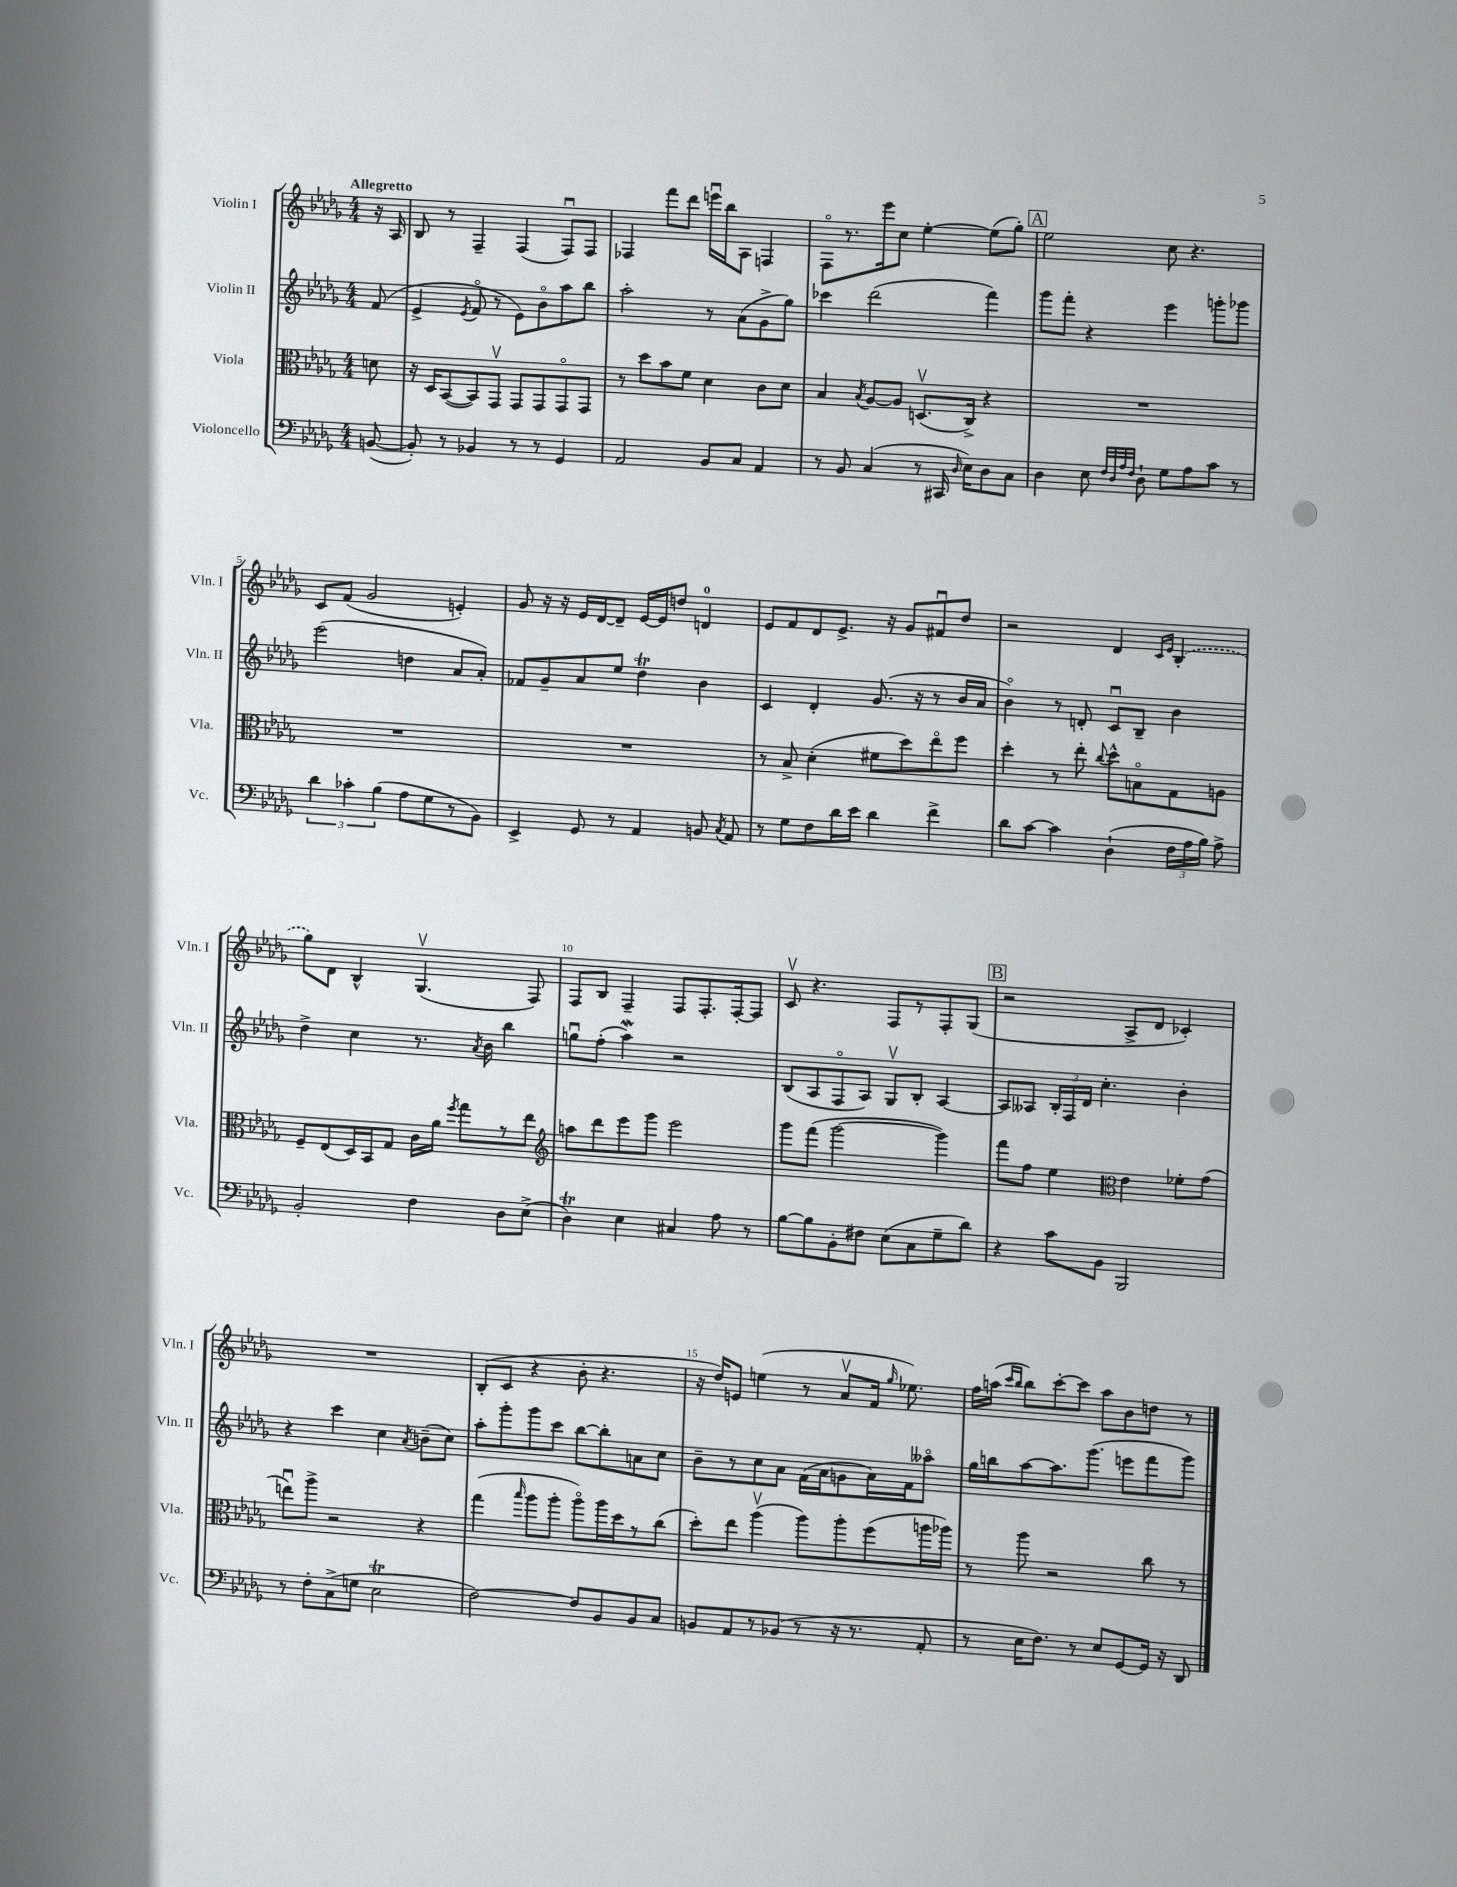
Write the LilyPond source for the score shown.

<<
\new StaffGroup <<
\new Staff = "s0" \with { instrumentName = "Violin I" shortInstrumentName = "Vln. I" } {
    \clef treble \key des \major \numericTimeSignature \time 4/4 \partial 8 \tempo "Allegretto"
    \autoBeamOff r16 aes16 |
    bes8 r8 f4-- f4( f8[\downbow) f8] |
    fes4 f'''8[ des'''8] e'''16[\downbow bes''16 aes8] f4 |
    f8[\flageolet r8. ees'''16 c''8] ees''4~-. ees''8[( ges''8]-.) |
    \mark \markup { \box "A" } ees''2 c''8 r4. |
    c'8[ f'8]( ges'2 e'4-.) |
    ges'8 r16 r16 ees'16[ des'16~ des'8]-- ees'16[~ ees'16 d''8] d'4-0 |
    ees'8[ f'8 des'8 ees'8.]-> r16 ges'8[ fis'8\downbow des''8] |
    r2 des'4 \grace { c'16[ ees'16] } \once \slurDashed bes4-.( |
    ges''8[) des'8] bes4-^ ges4.\upbow( f8) |
    f8[ bes8] f4-- f8[ f8.-. f16~-. f8] |
    c'8\upbow r4. f8[ r8 f8-. ges8]( |
    \mark \markup { \box "B" } r2 aes8[-> des'8] ces'4-.) |
    R1 |
    bes8[-.( c'8] r4 bes'8-. r4. |
    r16 des''16[) e'8] e''4( r8 aes'8[\upbow f'16] \grace { ges''16 } ees''8.) |
    f''16[ a''16]( \grace { c'''16[ bes''16] } bes''8[) c'''8~-. c'''8] a''8[ bes'8 d''8] r8 \bar "|." |
}
\new Staff = "s1" \with { instrumentName = "Violin II" shortInstrumentName = "Vln. II" } {
    \clef treble \key des \major \numericTimeSignature \time 4/4 \partial 8
    \autoBeamOff f'8( |
    ees'4-> \acciaccatura { ees'8 } f'8\flageolet r8 ees'8[) bes'8\flageolet aes''8 bes''8] |
    aes''2-. r8 aes'8[( ges'8-> ges''8]) |
    ces'''4 des'''2( f'''4) |
    \mark \markup { \box "A" } ges'''8[ f'''8]-. r4 ees'''4 g'''8[-. ges'''8] |
    ees'''2( d''4 aes'8[ aes'8]-.) |
    fes'8[ ges'8-- aes'8 ees''8] des''4\trill bes'4 |
    c'4 des'4-. ges'8.( r16 r8 bes'16[ aes'16] |
    bes'4\flageolet) r8 d'8-. c'8[\downbow bes8]-- bes'4 |
    des''4-> c''4 r8. \acciaccatura { aes'8 } bes'16 bes''4 |
    g''8[\downbow f''8]-.( aes''4\mordent) r2 |
    bes8[( aes8 f8\flageolet aes8]) ges8[\upbow bes8]-. aes4~ |
    \mark \markup { \box "B" } aes8[ aeses8] \tuplet 3/2 { bes16[-. f16 des'16] } c''4.-. bes'4-. |
    r4 c'''4 c''4 \acciaccatura { aes'8 } b'8[--( c''8]) |
    aes''8[-. ges'''8-. ges'''8 c'''8] bes''8[~ bes''8-. a'8 c''8] |
    bes'8[-- r8 c''8 aes'8] f'16[( aes'16 g'8 aes'16) f'16 aeses''8]\flageolet |
    ges''16[ b''16 aes''8~ aes''8. ges'''8.]( e'''8[ f'''8 ges'''8]) \bar "|." |
}
\new Staff = "s2" \with { instrumentName = "Viola" shortInstrumentName = "Vla." } {
    \clef alto \key des \major \numericTimeSignature \time 4/4 \partial 8
    \autoBeamOff d'8 |
    r16 des16[ bes,8~( bes,8) ges,8]\upbow ges,8[ ges,8 ges,8\flageolet ges,8] |
    r8 des''8[ bes'8 f'8] des'4 c'8[ des'8] |
    bes4 \acciaccatura { bes8 } aes8[~ aes8] d8.[\upbow( c16]->) r4 |
    \mark \markup { \box "A" } R1 |
    R1 |
    R1 |
    r8 bes8-> des'4-.( fis'8[ des''8) ees''8\flageolet f''8] |
    des''4-. r8 ees''8-. \appoggiatura { c''8 } des''8[-^ b8\flageolet ges8 a8] |
    f8[-- ees8( des16) bes,16 ges8] c'16[ aes'16] \acciaccatura { f''8 } ges''8[ r8 ees''8] |
    \clef treble a''8[ des'''8 ees'''8 ges'''8] ees'''2 |
    ges'''8[ f'''8]( ges'''2~ ges'''4) |
    \mark \markup { \box "B" } f'''8[ f''8] ees''4 \clef alto ees'4 fes'8[-. ges'8]( |
    e''8[\downbow) aes''8]-> r2 r4 |
    ges''4( \grace { bes''16 } aes''8[ aes''8]-. aes''8[\flageolet) aes''16 des''16 r8 c''8]( |
    des''8[-.) ees''8] aes''4\upbow( aes''8[) aes''8-. f''8( a''16 aes''16]) |
    r8 aes''8 r2 c''8 r8 \bar "|." |
}
\new Staff = "s3" \with { instrumentName = "Violoncello" shortInstrumentName = "Vc." } {
    \clef bass \key des \major \numericTimeSignature \time 4/4 \partial 8
    \autoBeamOff b,8~( |
    b,8-.) r8 bes,4 r8 r8 ges,4 |
    aes,2 bes,8[ c8] aes,4 |
    r8 bes,8 c4( r8 cis,16 \grace { des16 } ees16[) des8 c8] |
    \mark \markup { \box "A" } des4 ees8 \grace { f32[ des32 aes32 f32] } des8-! ges8[ aes8 c'8] r8 |
    \tuplet 3/2 { des'4 ces'4-. bes4( } aes8[ ges8 r8 bes,8]) |
    ees,4-> ges,8 r8 aes,4 b,8 \acciaccatura { c8 } aes,8 |
    r8 ges8[ f8 des'16 ees'16] des'4 f'4-> |
    des'8[ c'8]~ c'4 des4-!( \tuplet 3/2 { f16[ aes16 bes16]) } aes8-> |
    bes,2-. f4 des8[ ees8]->( |
    des4\trill) ees4 cis4 aes8 r8 |
    bes8[~ bes8 bes,8-. fis8] ees8[( c8 ges8-- des'8]) |
    \mark \markup { \box "B" } r4 c'8[ bes,8] bes,,2 |
    r8 f8[-. c8->( g8] ees2\trill |
    f2~) f8[ bes,8 bes,8 c8] |
    b,8[ aes,8 r8 bes,8]( r8 r16 r8. aes,8-. |
    r8 ees16[ f8.]) r8 ees8[ ges,8~ ges,16] r16 des,8 \bar "|." |
}
>>
>>
\layout { \context { \Score \override BarNumber.break-visibility = ##(#f #t #t) barNumberVisibility = #(every-nth-bar-number-visible 5) } }
